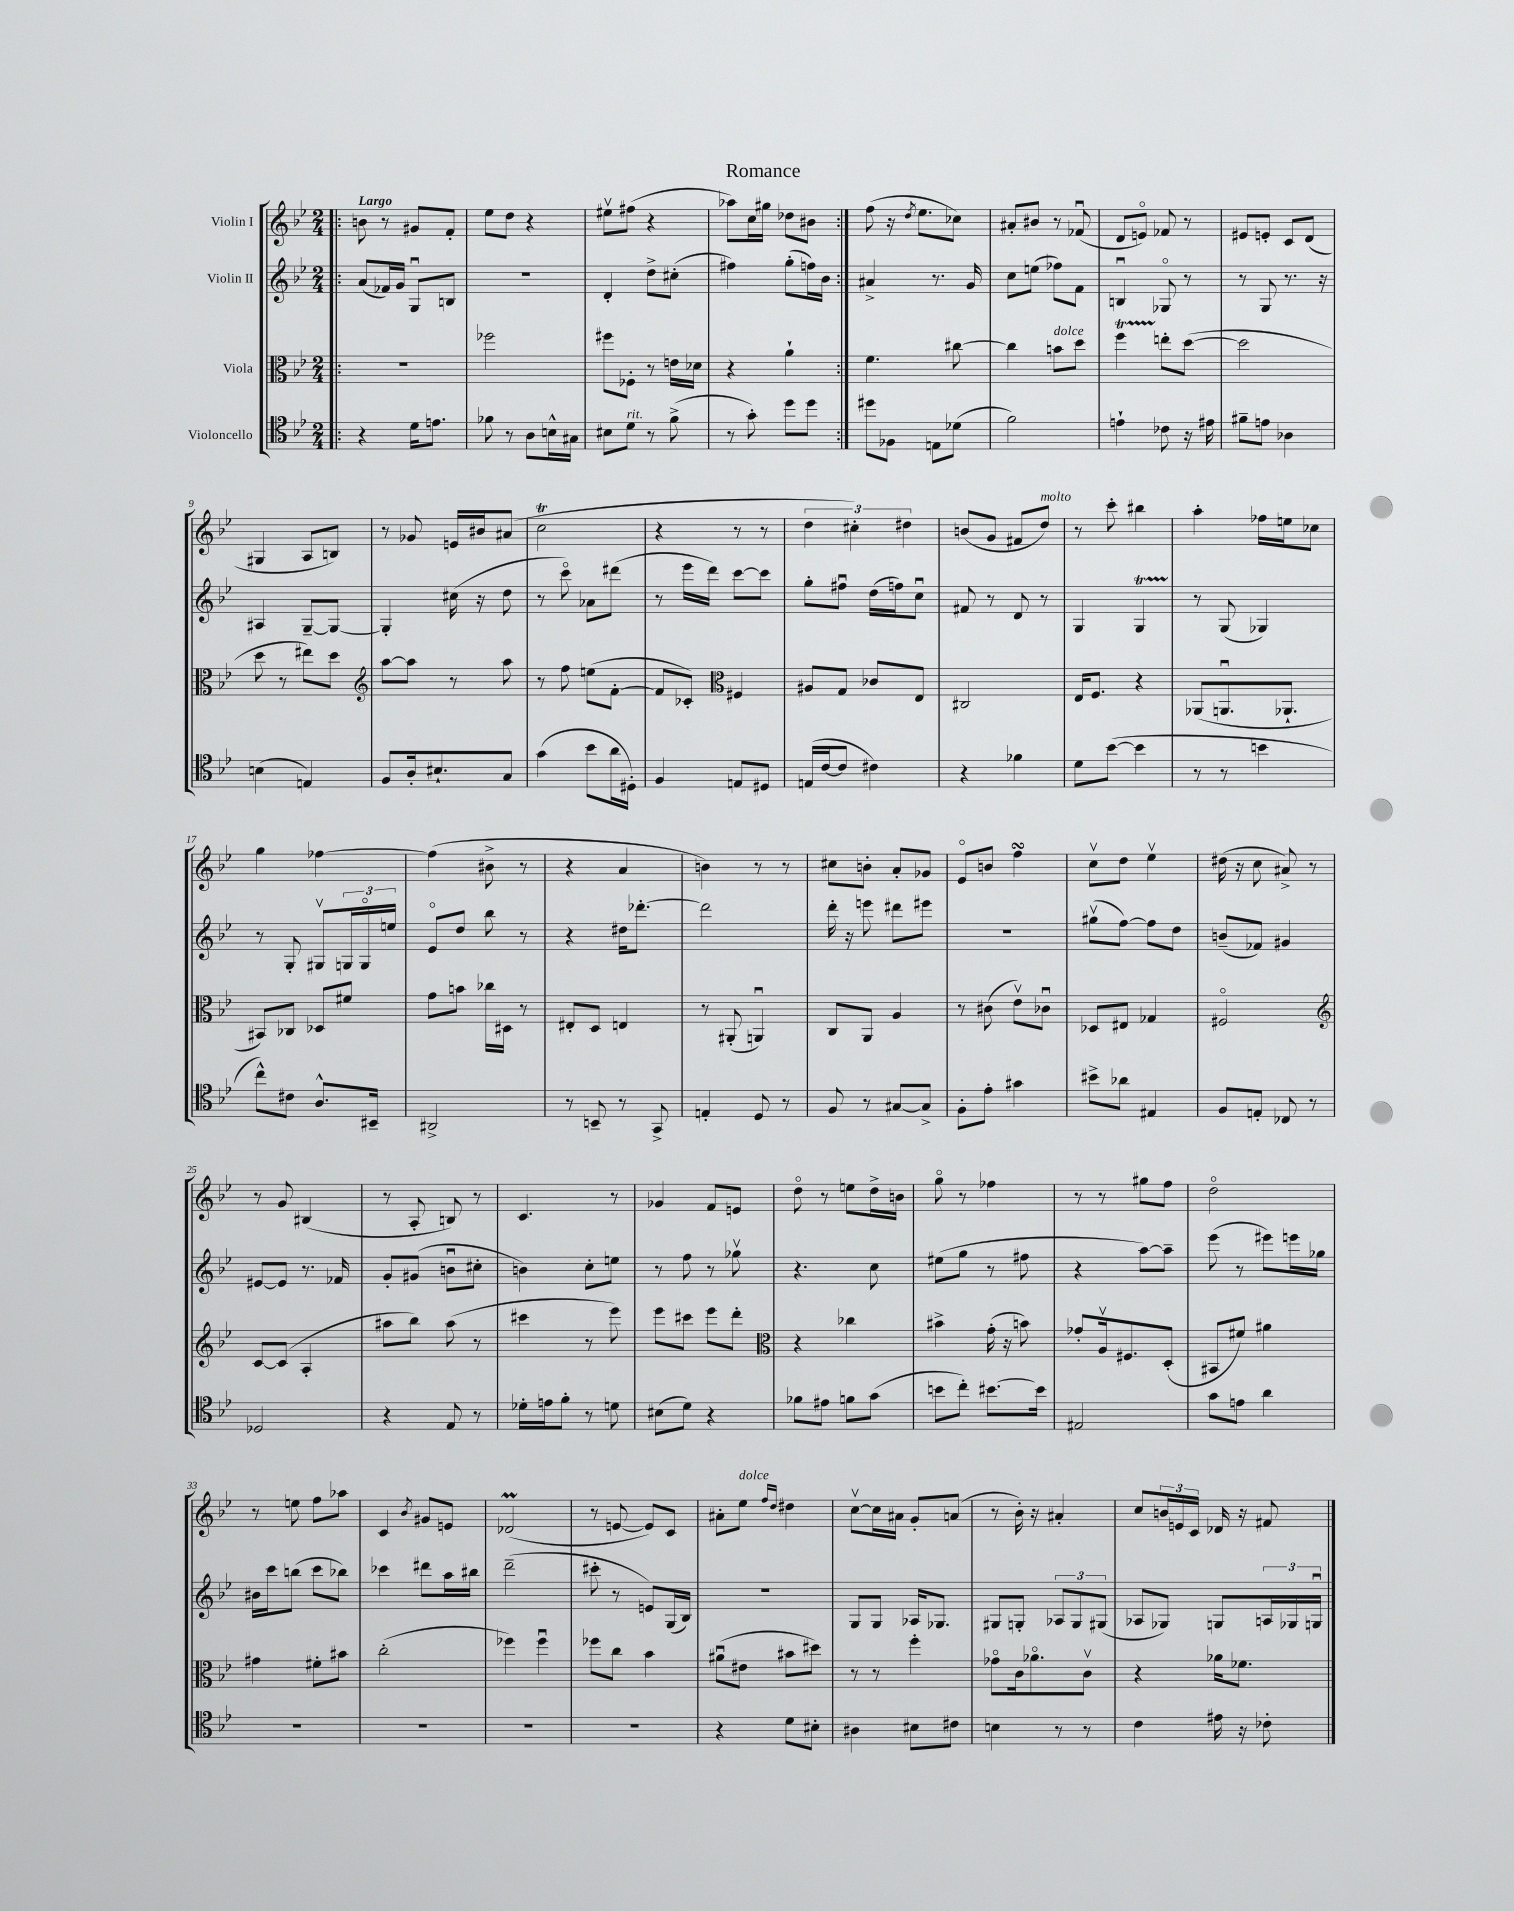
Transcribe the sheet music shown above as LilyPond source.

\header { title = "Romance" }
<<
\new StaffGroup <<
\new Staff = "s0" \with { instrumentName = "Violin I" } {
    \clef treble \key bes \major \numericTimeSignature \time 2/4 \tempo "Largo"
    \repeat volta 2 { \bar ".|:" b'8 r8 gis'8 f'8-. |
    ees''8 d''8 r4 |
    eis''8\upbow fis''8( r4 |
    aes''8) c''16 gis''16 des''8 bis'8 | }
    f''8( r16 \acciaccatura { d''8 } ees''8. ces''8) |
    ais'8-. bis'8 r8 fes'8\downbow( |
    d'8 e'8\flageolet) fes'8 r8 |
    eis'8 e'8-. c'8 d'8( |
    gis4 a8 b8) |
    r8 ges'8 e'16 bis'16 ais'8( |
    c''2\trill |
    r4 r8 r8 |
    \tuplet 3/2 { d''4 cis''4-.) dis''4 } |
    b'8( g'8 fis'8 d''8^\markup { \italic "molto" }) |
    r8 c'''8-. bis''4 |
    a''4-. fes''16 e''16 ces''8 |
    g''4 fes''4~ |
    fes''4( bis'8-> r8 |
    r4 a'4 |
    b'4) r8 r8 |
    cis''8 b'8-. a'8-. ges'8 |
    ees'8\flageolet b'8 f''4\turn |
    c''8\upbow d''8 ees''4\upbow |
    dis''16( r16 c''8 ais'8->) r8 |
    r8 g'8 bis4( |
    r8 a8-. b8) r8 |
    c'4. r8 |
    ges'4 f'8 e'8 |
    d''8\flageolet r8 e''8 d''16-> b'16 |
    g''8\flageolet r8 fes''4 |
    r8 r8 gis''8 f''8 |
    d''2\flageolet |
    r8 e''8 f''8 aes''8 |
    c'4 \acciaccatura { bes'8 } gis'8 e'8 |
    des'2\prall( |
    r8 e'8~ e'8) c'8 |
    ais'8-. ees''8^\markup { \italic "dolce" } \grace { f''16 d''16 } dis''4 |
    c''8~\upbow c''16 ais'16 g'8-. a'8( |
    r8 bes'16-.) r16 ais'4-. |
    c''8 \tuplet 3/2 { b'16 e'16 c'16 } des'16 r16 fis'8 \bar "|." |
}
\new Staff = "s1" \with { instrumentName = "Violin II" } {
    \clef treble \key bes \major \numericTimeSignature \time 2/4
    \repeat volta 2 { \bar ".|:" a'8( fes'16) g'16 g8\downbow b8 |
    R2 |
    d'4-. d''8-> cis''8-.( |
    fis''4) g''8-.( f''16) bes'16 | }
    ais'4-> r8. g'16 |
    c''8 e''8( fes''8) f'8 |
    b4\downbow ges8\flageolet r8 |
    r8 g8 r8. r16 |
    ais4 g8~-- g8~ |
    g4-. cis''16( r16 d''8 |
    r8 c'''8\flageolet) aes'8 dis'''8( |
    r8 ees'''16 d'''16) c'''8~ c'''8 |
    g''8-. fis''8\downbow d''16( f''16) c''8\downbow |
    fis'8 r8 d'8 r8 |
    g4 g4\startTrillSpan |
    r8\stopTrillSpan g8( ges4) |
    r8 g8-. gis8\upbow \tuplet 3/2 { g16 g16\flageolet e''16 } |
    ees'8\flageolet d''8 bes''8 r8 |
    r4 dis''16 des'''8.~-. |
    des'''2 |
    d'''16-. r16 e'''8 dis'''8 eis'''8 |
    R2 |
    gis''8\upbow( f''8~) f''8 d''8 |
    b'8--( fes'8) gis'4 |
    eis'8~ eis'8 r8. fes'16 |
    g'8-. gis'8( b'8\downbow cis''8-. |
    b'4) c''8-. e''8 |
    r8 f''8 r8 ges''8\upbow |
    r4. c''8 |
    eis''8( g''8 r8 fis''8 |
    r4 a''8~) a''8-- |
    ees'''8( r8 eis'''8) e'''16 ges''16 |
    bis'16 c'''16 b''8( c'''8 bes''8) |
    ces'''4 dis'''8 a''16 bis''16 |
    d'''2--( |
    cis'''8-. r8 e'8) g16( bes16) |
    R2 |
    g8 g8 aes16 ges8. |
    gis8 g8-. \tuplet 3/2 { aes8 g8 gis8( } |
    aes8 ges8) g8 \tuplet 3/2 { a16 ges16 g16\downbow } \bar "|." |
}
\new Staff = "s2" \with { instrumentName = "Viola" } {
    \clef alto \key bes \major \numericTimeSignature \time 2/4
    \repeat volta 2 { \bar ".|:" R2 |
    fes''2 |
    fis''8 fes8-. r8 e'16 des'16 |
    r4 a'4-! | }
    f'4. cis''8~ |
    cis''4 b'8^\markup { \italic "dolce" } d''8 |
    f''4\startTrillSpan e''8-.\stopTrillSpan d''8~( |
    d''2 |
    d''8 r8 eis''8) d''8 |
    \clef treble a''8~ a''8 r8 a''8 |
    r8 f''8 e''8( f'8~-. |
    f'8 ces'8-.) \clef alto fis4 |
    ais8 g8 ces'8 ees8 |
    cis2 |
    ees16 f8. r4 |
    aes,8( a,8.\downbow aes,8.-! |
    bis,8) ces8 des8 fis'8 |
    g'8 b'8 ces''16 dis16 r8 |
    eis8-. d8 e4 |
    r8 ais,8-.( a,4\downbow) |
    c8 a,8 a4 |
    r8 cis'8( ees'8\upbow) ces'8\downbow |
    des8 eis8 ges4 |
    fis2\flageolet |
    \clef treble c'8~ c'8( a4-. |
    ais''8 bes''8) ais''8( r8 |
    cis'''4 r8 ees'''8) |
    ees'''8 cis'''8 ees'''8 d'''8-. |
    \clef alto r4 ces''4 |
    bis'4-> g'16-.( r16 b'8) |
    ges'8-. a16\upbow fis8. d8-.( |
    bis,8 fis'8) ais'4 |
    gis'4 fis'8-. bis'8 |
    c''2-.( |
    fes''4) fes''4\downbow |
    fes''8 c''8 bes'4 |
    ais'8\downbow( eis'8 bis'8 dis''8) |
    r8 r8 f''4-. |
    ges'8\flageolet c'16 aes'8.\flageolet c'8\upbow |
    r4 aes'16 fes'8. \bar "|." |
}
\new Staff = "s3" \with { instrumentName = "Violoncello" } {
    \clef tenor \key bes \major \numericTimeSignature \time 2/4
    \repeat volta 2 { \bar ".|:" r4 d'16 e'8. |
    fes'8 r8 a8 b16-^ gis16 |
    bis8 d'8^\markup { \italic "rit." } r8 f'8->( |
    r8 g'8-.) d''8 d''8 | }
    dis''8 fes8 e8 des'8( |
    f'2) |
    e'4-! ces'8 r16 eis'16 |
    fis'8-- e'8 aes4 |
    b4( e4) |
    f8 a16-. bis8.-! g8 |
    g'4( bes'8 a'16 dis16-.) |
    f4 e8 dis8 |
    e16( c'16~ c'8 cis'4) |
    r4 fes'4 |
    d'8 bes'8~( bes'4 |
    r8 r8 b'4 |
    c''8-^) cis'8 a8.-^ bis,16-- |
    ais,2-> |
    r8 b,8-- r8 g,8-> |
    e4-. d8 r8 |
    f8 r8 gis8~ gis8-> |
    f8-. ees'8-. gis'4 |
    bis'8-> aes'8 eis4 |
    f8 e8-. ces8 r8 |
    des2 |
    r4 ees8 r8 |
    des'16-. e'16 f'8-. r8 d'8 |
    bis8( d'8) r4 |
    fes'8 eis'8 f'8 g'8( |
    b'8 c''8-.) bis'8.~ bis'16 |
    eis2 |
    g'8 e'8 a'4 |
    R2 |
    R2 |
    R2 |
    R2 |
    r4 d'8 bis8-. |
    ais4 bis8 cis'8 |
    b4 r8 r8 |
    c'4 eis'16 r16 ces'8-. \bar "|." |
}
>>
>>
